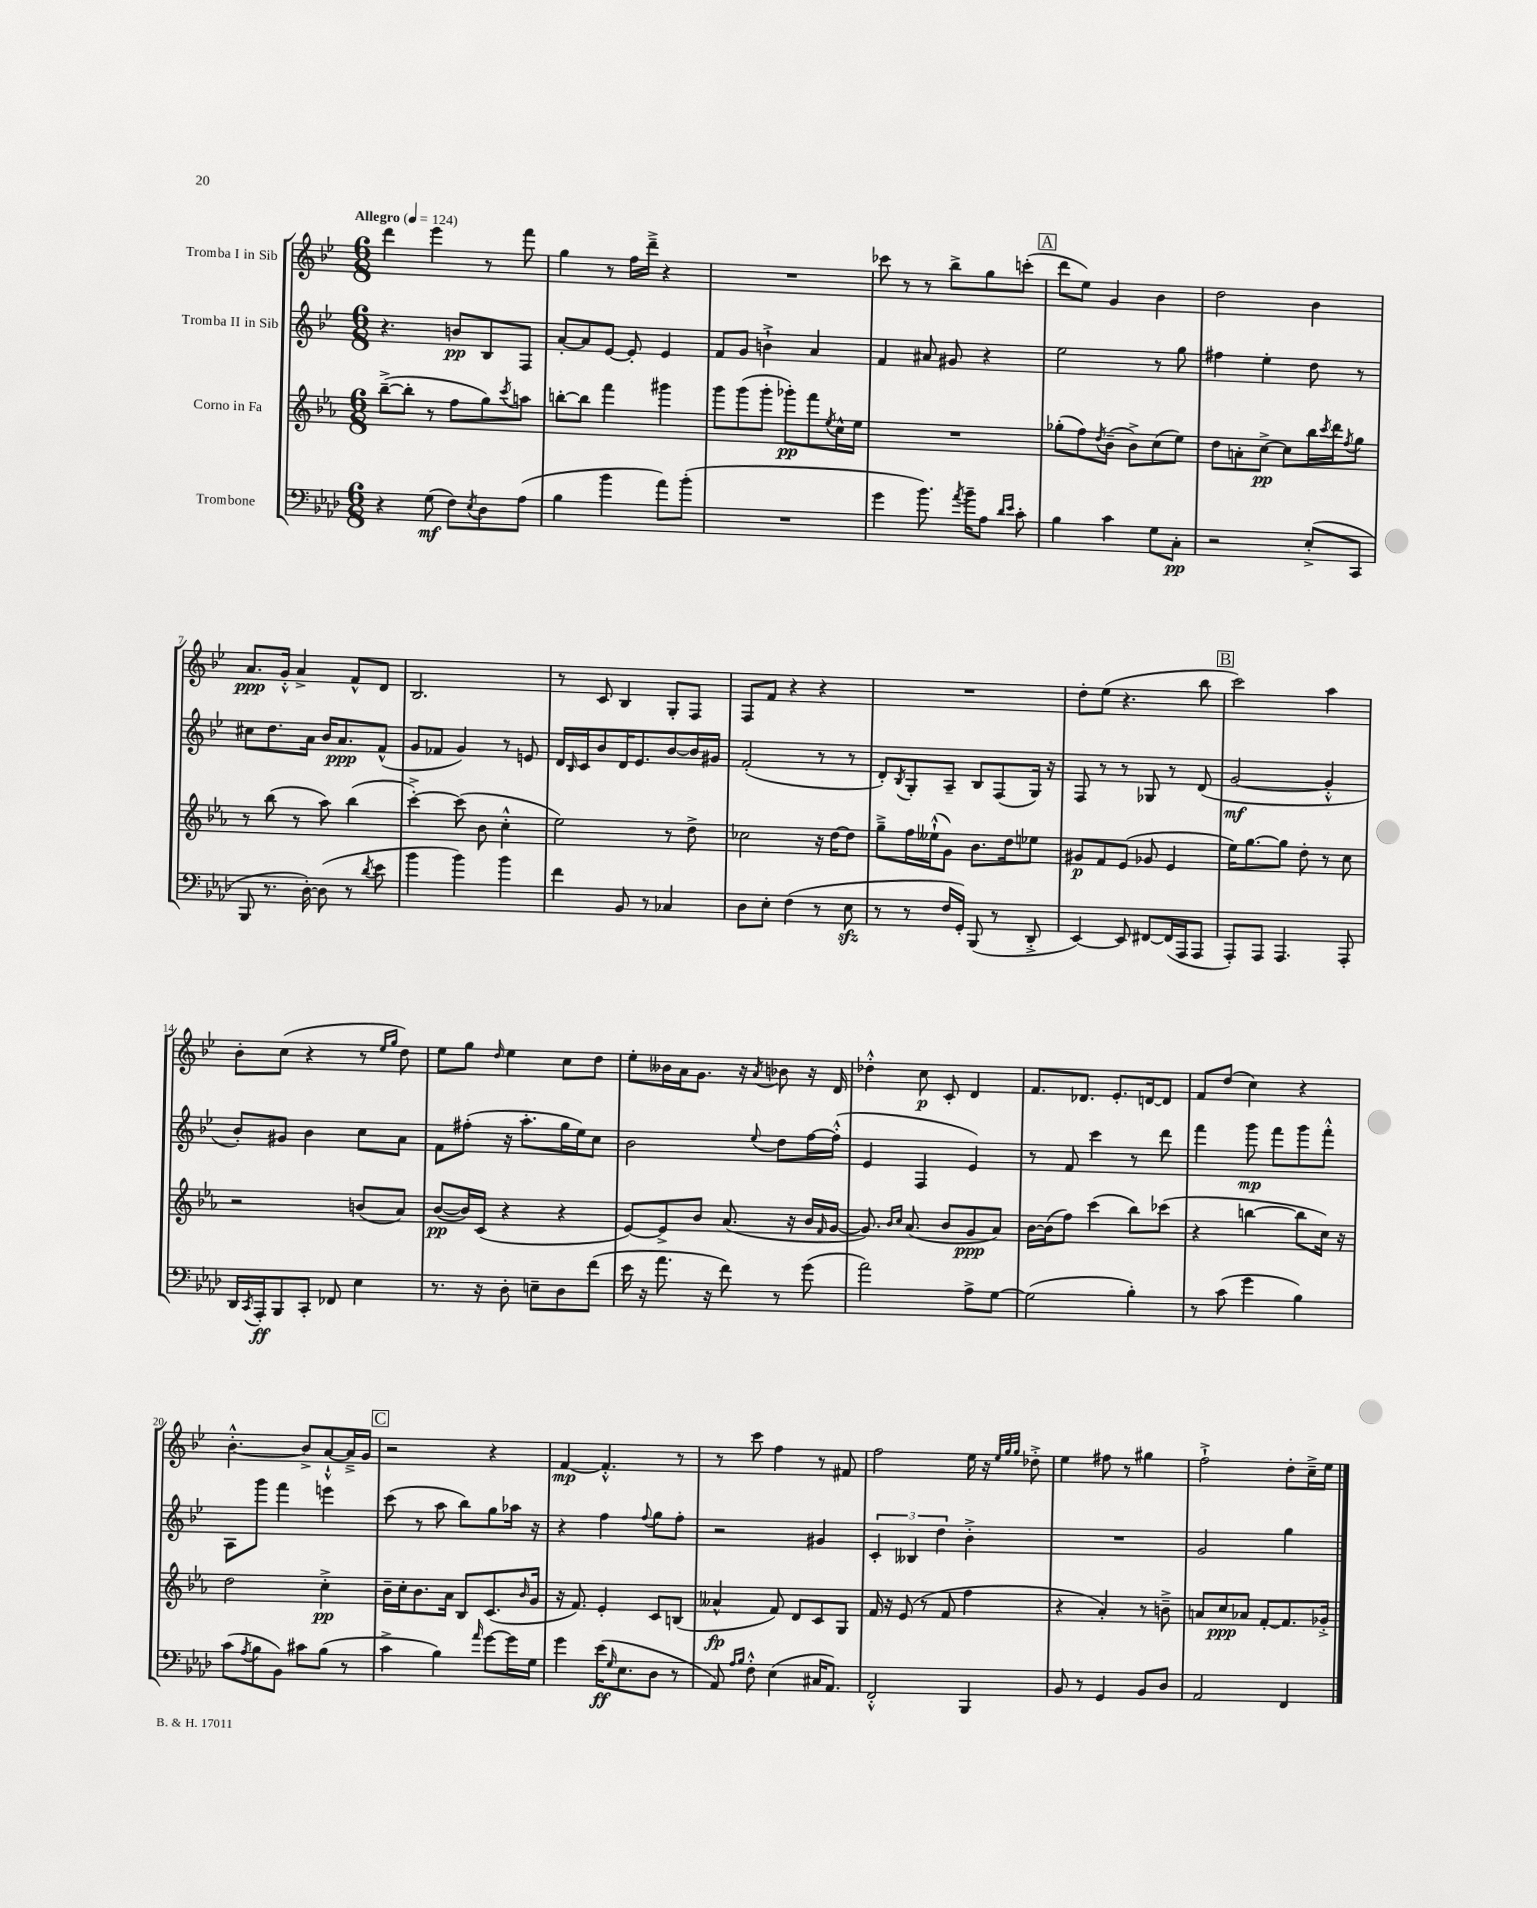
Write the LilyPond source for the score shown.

<<
\new StaffGroup <<
\new Staff = "s0" \with { instrumentName = "Tromba I in Sib" } {
    \clef treble \key bes \major \numericTimeSignature \time 6/8 \tempo "Allegro" 4 = 124
    d'''4 ees'''4 r8 f'''8 |
    g''4 r8 f''16 d'''16---> r4 |
    R2. |
    ces'''8 r8 r8 bes''8-> g''8 c'''8-.( |
    \mark \markup { \box "A" } d'''8 ees''8) g'4 bes'4 |
    d''2 bes'4 |
    a'8.\ppp g'16-.-^ a'4-> f'8-^ d'8 |
    bes2. |
    r8 c'8 bes4 g8-. f8 |
    f8 f'8 r4 r4 |
    R2. |
    d''8-. ees''8( r4. bes''8 |
    \mark \markup { \box "B" } c'''2) a''4 |
    bes'8-. c''8( r4 r8 \grace { ees''16 g''16 } d''8) |
    ees''8 g''8 \grace { d''16 } ees''4 c''8 d''8 |
    ees''8-. beses'16 a'16 g'8. r16 \acciaccatura { a'8 } bes'8 r16 d'16 |
    des''4-.-^ c''8\p c'8-. d'4 |
    f'8. des'8. ees'8.-. d'16~ d'8 |
    f'8 d''8( c''4) r4 |
    bes'4.~-.-^ bes'8-> a'8~-!-^ a'16---> g'16 |
    \mark \markup { \box "C" } r2 r4 |
    f'4~\mp f'4.-.-^ r8 |
    r8 c'''8 f''4 r8 fis'8 |
    f''2 ees''16 r16 \grace { ees''32 g''32 g''32 } des''8-.-> |
    ees''4 fis''8 r8 gis''4 |
    f''2-!-> d''8-. c''16---> ees''16 \bar "|." |
}
\new Staff = "s1" \with { instrumentName = "Tromba II in Sib" } {
    \clef treble \key bes \major \numericTimeSignature \time 6/8
    r4. b'8\pp bes8 f8 |
    a'8~-. a'8 ees'8~ ees'8-. ees'4 |
    f'8 g'8 b'4-!-> a'4 |
    f'4 ais'8 gis'8 r4 |
    \mark \markup { \box "A" } ees''2 r8 g''8 |
    fis''4 ees''4-. d''8 r8 |
    cis''8 d''8. a'16 bes'16 a'8.\ppp f'8-^( |
    g'8 fes'8 g'4) r8 e'8 |
    d'16 \grace { bes16 } c'16 bes'8 d'16 ees'8. bes'8~ bes'16 gis'16 |
    f'2-.( r8 r8 |
    d'8-.) \acciaccatura { bes8 } g8-. a8-- bes8 f8( g16) r16 |
    f8 r8 r8 ges8 r8 d'8( |
    \mark \markup { \box "B" } g'2~\mf g'4-.-^ |
    bes'8-.) gis'8 bes'4 c''8 a'8 |
    f'8 fis''8-.( r16 a''8.-. g''16 ees''16) c''8 |
    bes'2 \appoggiatura { ees''8 } d''8 f''16~ f''16-.-^( |
    ees'4 f4 ees'4) |
    r8 f'8 c'''4 r8 d'''8 |
    f'''4 g'''8\mp f'''8 g'''8 f'''8-.-^ |
    a8 g'''8 f'''4 e'''4 |
    \mark \markup { \box "C" } c'''8( r8 a''8 bes''8) g''8 aes''16 r16 |
    r4 f''4 \appoggiatura { f''8 } g''8 f''8-. |
    r2 gis'4 |
    \tuplet 3/2 { c'4-. beses4 d''4 } bes'4-.-> |
    R2. |
    g'2 g''4 \bar "|." |
}
\new Staff = "s2" \with { instrumentName = "Corno in Fa" } {
    \clef treble \key ees \major \numericTimeSignature \time 6/8
    bes''8~--->( bes''8-. r8 f''8 g''8) \acciaccatura { c'''8 } a''8 |
    b''8~-. b''8 f'''4 gis'''4 |
    g'''8 g'''8( g'''8-. ges'''8-.\pp) f'''8 \acciaccatura { ees''8 } c''16-^ ees''16 |
    R2. |
    \mark \markup { \box "A" } ges''8-.( f''8) \acciaccatura { d''8 } bes'8--( bes'8->) c''8( ees''8) |
    d''8 a'8-. c''8~->\pp c''8 bes''16 \acciaccatura { c'''8 } d'''16 \acciaccatura { f''8 } g''8 |
    r8 bes''8( r8 aes''8) bes''4( |
    c'''4~-.->) c'''8( bes'8 c''4-.-^ |
    ees''2) r8 d''8-> |
    ces''2 r16 d''16~ d''8 |
    g''8---> f''16 eeses''16-!-^( g'8) bes'8. d''16 ees''8 |
    gis'8\p f'8 ees'8( ges'8 ees'4 |
    \mark \markup { \box "B" } ees''16) g''8.~ g''8 d''8-. r8 c''8 |
    r2 b'8( aes'8) |
    bes'8~\pp( bes'16) c'16( r4 r4 |
    ees'8~) ees'8-> bes'8 aes'8.( r16 bes'16 \grace { f'16 } g'16~ |
    g'8.) \grace { bes'16 c''16 } aes'8.( bes'8 g'8\ppp aes'8) |
    bes'16~ bes'16( f''8) c'''4( bes''8) ces'''8( |
    r4 b''4~ b''8 c''16) r16 |
    d''2 c''4-.->\pp |
    \mark \markup { \box "C" } bes'16-- c''16-. bes'8. aes'16 bes8 c'8.( \grace { bes'16 } g'16 |
    r16 f'8.) ees'4-. c'8 b8( |
    aeses'4-^\fp f'8) d'8 c'8 g8 |
    f'16 r16 ees'8( r8 f'8 f''4 |
    r4 aes'4-.) r8 b'8---> |
    a'8 c''8\ppp aes'8 f'8~-. f'8. ges'16-.-> \bar "|." |
}
\new Staff = "s3" \with { instrumentName = "Trombone" } {
    \clef bass \key aes \major \numericTimeSignature \time 6/8
    r4 g8\mf( f8) \acciaccatura { ees8 } des8 aes8( |
    bes4 bes'4 aes'8) bes'8-.( |
    R2. |
    g'4 bes'8.) \acciaccatura { aes'8 } bes'16-- aes8 \grace { des'16 ees'16 } c'8-. |
    \mark \markup { \box "A" } bes4 c'4 g8 c8-.\pp |
    r2 ees8-.->( c,8 |
    bes,,8 r8. des16~-.) des8( r8 \acciaccatura { des'8 } ees'8 |
    bes'4 bes'4) bes'4 |
    f'4 bes,8 r8 ces4 |
    des8 ees8-. f4( r8 ees8\sfz |
    r8 r8 f16 g,16-.) bes,,8( r8 des,8-.-> |
    ees,4~) ees,8 fis,8~ fis,16( aes,,16 aes,,8 |
    \mark \markup { \box "B" } aes,,8-.) aes,,8 aes,,4. aes,,8-. |
    des,16 \acciaccatura { c,8 } aes,,16-.\ff bes,,8 c,8-. fes,8 ees4 |
    r8. r16 des8-. e8-- des8 f'8( |
    ees'16 r16 aes'8. r16 f'8) r8 g'8( |
    aes'2) aes8-> g8~ |
    g2( bes4-.) |
    r8 c'8( g'4 bes4) |
    c'8( \acciaccatura { aes8 } bes8 bes,8) cis'8 bes8( r8 |
    \mark \markup { \box "C" } c'4-> bes4) \grace { aes'16 } g'8~ g'16 g16 |
    g'4 ees'16\ff( \grace { g16 } ees8. des8 r8 |
    aes,8) \grace { aes16 bes16 } f8-.-^ ees4( cis16 aes,8.) |
    f,2-.-^ bes,,4 |
    bes,8 r8 g,4 bes,8 des8 |
    aes,2 f,4 \bar "|." |
}
>>
>>
